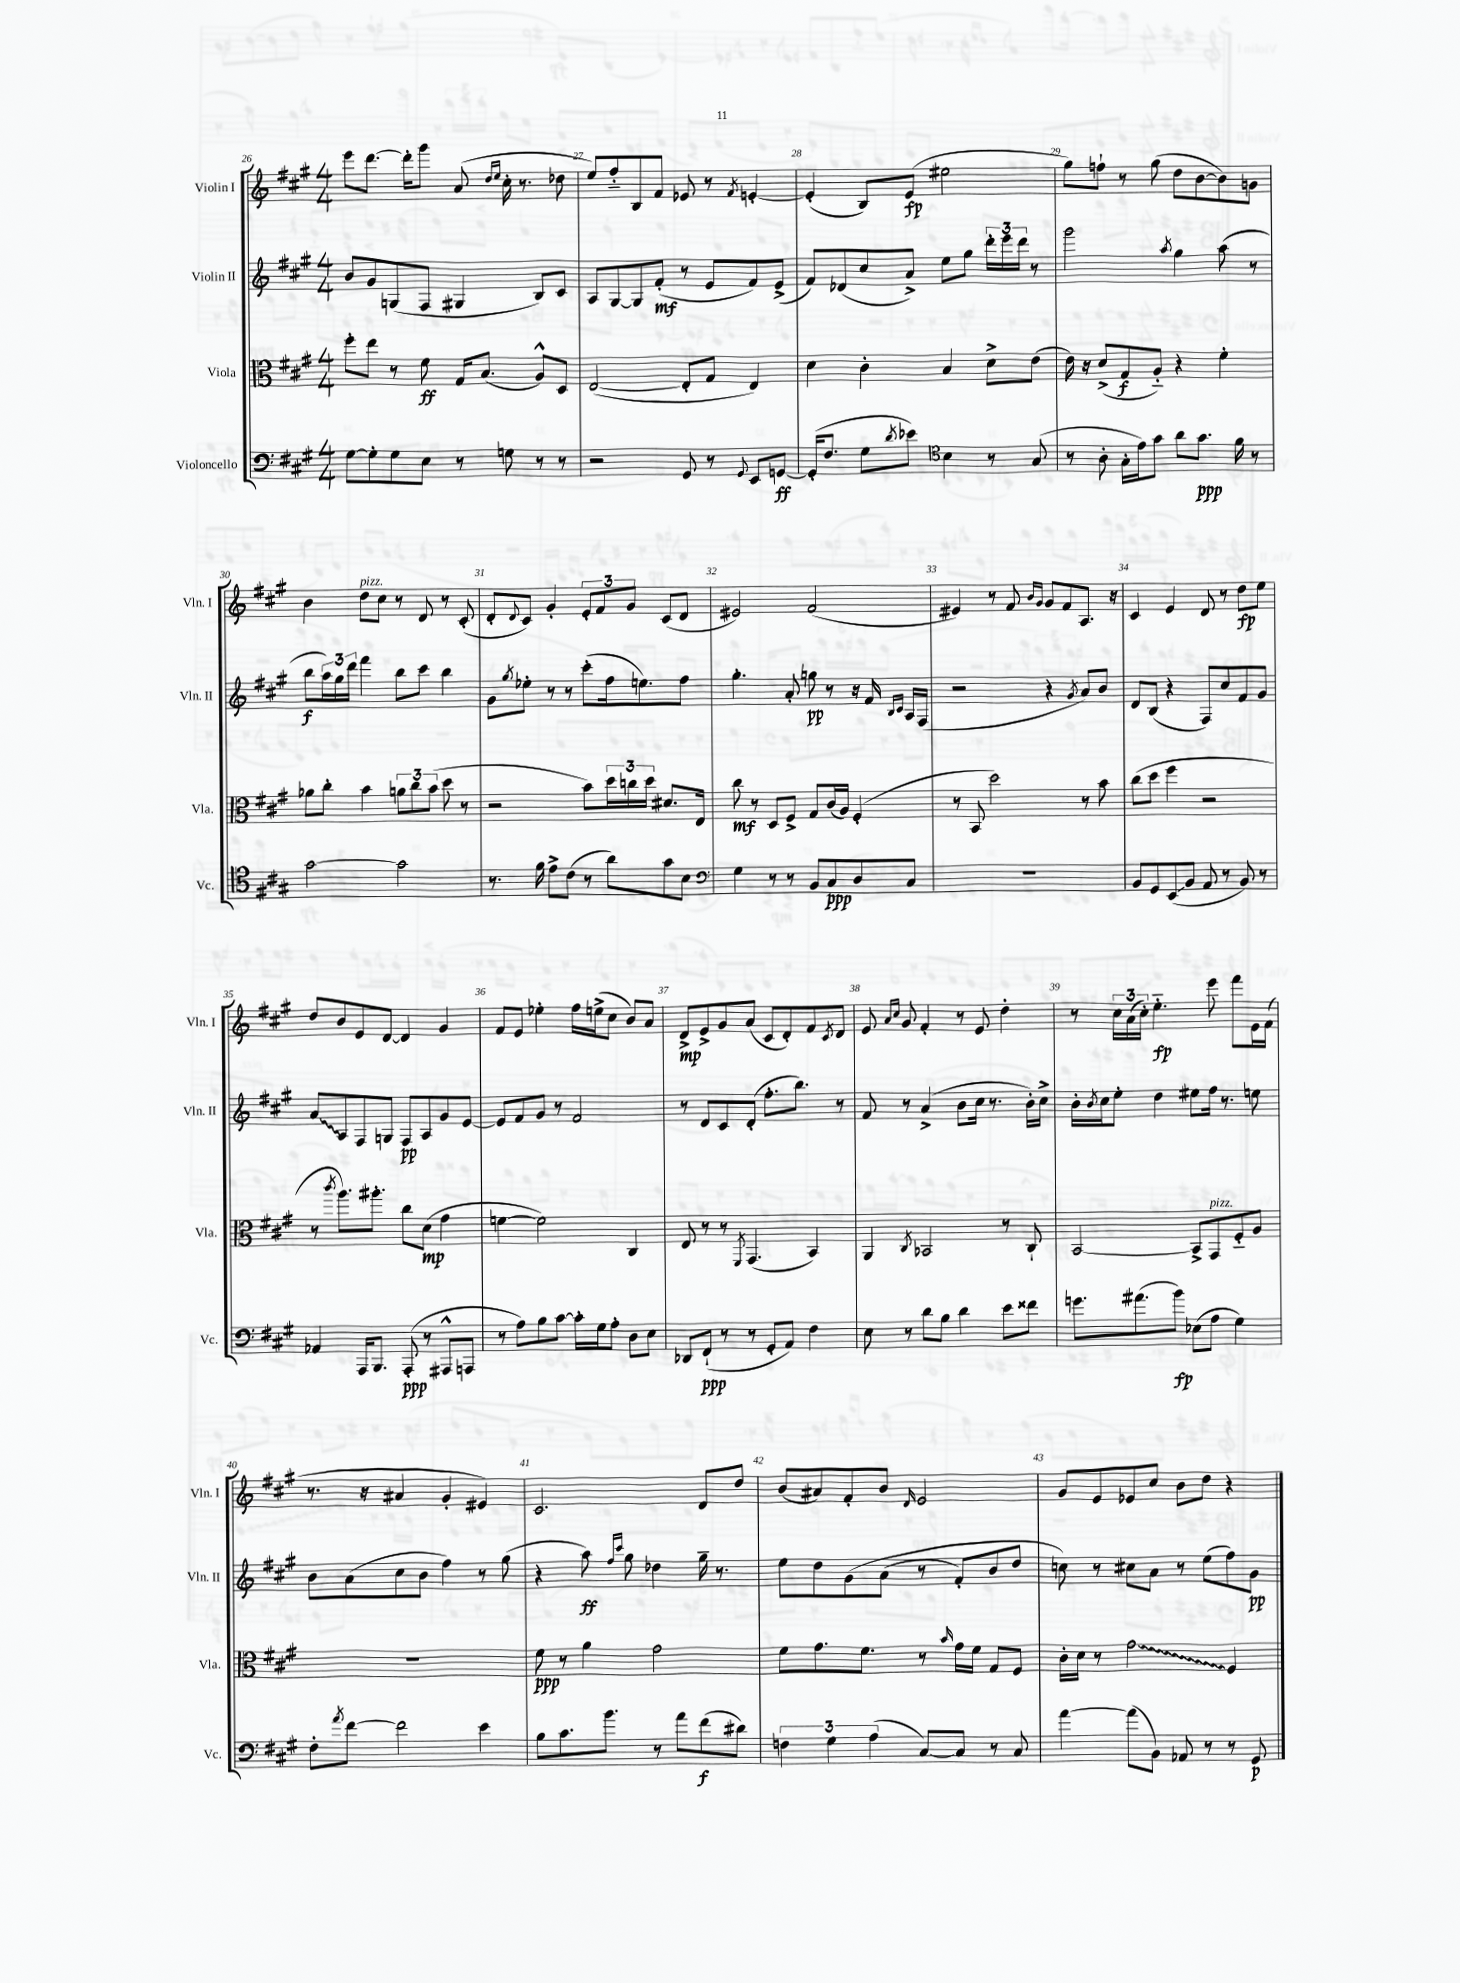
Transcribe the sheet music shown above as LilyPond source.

<<
\new StaffGroup <<
\new Staff = "s0" \with { instrumentName = "Violin I" shortInstrumentName = "Vln. I" } {
    \clef treble \key a \major \numericTimeSignature \time 4/4
    e'''8 d'''8.~ d'''16-. gis'''8 a'8( \grace { d''16 e''16 } cis''16-. r8. des''8 |
    e''8) fis''8-_ b8 fis'8 ees'8 r8 \acciaccatura { fis'8 } e'4~-. |
    e'4-.( b8) e'8\fp( eis''2 |
    gis''8) f''8-! r8 gis''8( d''8 b'8~ b'8) g'8 |
    b'4 d''8^\markup { \italic "pizz." } cis''8 r8 d'8 r8 cis'8-.( |
    d'8-. \appoggiatura { d'8 } cis'8) gis'4-. \tuplet 3/2 { e'8-. fis'8 gis'8 } cis'8( d'8 |
    eis'2) fis'2( |
    eis'4) r8 fis'8 \grace { b'16 gis'16 } gis'8 fis'8 a8. r16 |
    cis'4 e'4 d'8 r8 d''8\fp e''8 |
    d''8 b'8 e'8 d'8~ d'4 gis'4 |
    fis'8 e'8 ees''4-. fis''16 e''16->( cis''8 b'8) a'8 |
    d'8->\mp e'8-> gis'8 a'8( cis'8 d'8-.) fis'8 \acciaccatura { cis'8 } d'8 |
    e'8 \grace { a'16 cis''16 } gis'8 fis'4-. r8 e'8 d''4-. |
    r8 \tuplet 3/2 { cis''16 a'16( cis''16-.) } e''4.-_\fp e'''8 fis'''8 e'16 fis'16( |
    r8. r16 ais'4 gis'4-. eis'4) |
    cis'2. d'8 d''8 |
    b'8( ais'8) fis'8-. b'8 \grace { d'16 } e'2 |
    gis'8 e'8 ees'8 cis''8 b'8 d''8 r4 \bar "|." |
}
\new Staff = "s1" \with { instrumentName = "Violin II" shortInstrumentName = "Vln. II" } {
    \clef treble \key a \major \numericTimeSignature \time 4/4
    b'8 gis'8 g8( fis8 gis4 b8) cis'8 |
    a8 gis8~ gis8 fis'8-.\mf( r8 e'8 fis'8) e'8->( |
    fis'8) des'8( cis''8 a'8->) e''8 gis''8 \tuplet 3/2 { d'''16-. e'''16 d'''16 } r8 |
    gis'''2 \acciaccatura { a''8 } gis''4 a''8( r8 |
    b''8\f \tuplet 3/2 { a''16) gis''16 d'''16 } fis'''4 b''8 cis'''8 b''4 |
    gis'8 \acciaccatura { gis''8 } ees''8-. r8 r8 cis'''8-.( fis''16 e''8.) fis''8 |
    gis''4.-. a'8-. g''8\pp r8 r16 fis'16 \grace { b16 cis'16 } a16 fis16( |
    r2 r4 \acciaccatura { gis'8 } a'8) b'8 |
    d'8 b8( r4 fis8) cis''8 fis'8 gis'8 |
    \once \override Glissando.style = #'zigzag a'8\glissando a8 fis8 g8 fis8\pp a8 gis'8 e'8~ |
    e'8 fis'8 gis'8 r8 fis'2 |
    r8 d'8 cis'8 d'8-.( fis''8.-. b''8.) r8 |
    fis'8 r8 a'4->( b'8 cis''16 r8. b'16-.) cis''16-> |
    b'16-. \acciaccatura { b'8 } cis''16 e''8-. d''4 eis''8 fis''16 r8. e''8 |
    b'8 a'8( cis''8 b'8 fis''4) r8 gis''8( |
    r4 a''8\ff) \grace { fis''16 cis'''16 } gis''8 des''4 gis''16-- r8. |
    e''8 d''8 gis'8\( a'8( r8 fis'8-.) b'8 d''8 |
    c''8\) r8 cis''8 a'8 r8 e''8( fis''8) gis'8\pp \bar "|." |
}
\new Staff = "s2" \with { instrumentName = "Viola" shortInstrumentName = "Vla." } {
    \clef alto \key a \major \numericTimeSignature \time 4/4
    fis''8-. e''8 r8 fis'8\ff gis16 b8.( a8-^) d8 |
    e2~( e8-. gis8 e4) |
    d'4 cis'4-. b4 d'8-> e'8( |
    e'16) r16 d'8->( gis8\f a8-_) r4 fis'4-. |
    aes'8 cis''8-. b'4 \tuplet 3/2 { a'8 cis''8 b'8( } d''8 r8 |
    r2 b'8) \tuplet 3/2 { d''16 c''16 d''16 } dis'8. e16 |
    cis''8\mf r8 d8 fis8-> gis8 cis'16( a16) fis4-.( |
    r8 b,8 d''2) r8 b'8 |
    cis''8( d''8 fis''4 r2 |
    r8 \acciaccatura { cis'''8 } a''8.) ais''8.-. cis''8 d'8\mp( gis'4 |
    f'4~ f'2) cis4 |
    e8 r8 r8 \acciaccatura { fis,8 } gis,4.( b,4) |
    a,4 \acciaccatura { cis8 } bes,2 r8 cis8-! |
    b,2~ b,8-> gis,8^\markup { \italic "pizz." } fis8-_ a8 |
    R1 |
    fis'8\ppp r8 a'4 gis'2 |
    fis'8 gis'8. fis'8. r8 \grace { b'16 } gis'16 fis'16 gis8 fis8 |
    cis'16-. d'16 r8 \once \override Glissando.style = #'zigzag gis'2\glissando fis4 \bar "|." |
}
\new Staff = "s3" \with { instrumentName = "Violoncello" shortInstrumentName = "Vc." } {
    \clef bass \key a \major \numericTimeSignature \time 4/4
    gis8~ gis8-. gis8 e8 r8 g8 r8 r8 |
    r2 gis,8 r8 \appoggiatura { gis,8 } e,8 g,8~\ff |
    g,16-.( fis8. gis8 \acciaccatura { d'8 } ees'8) \clef tenor b4 r8 gis8( |
    r8 a8-. gis16-. e'16) gis'8 a'8 gis'8.\ppp fis'16 r8 |
    gis'2~ gis'2 |
    r8. fis'16 e'8-> cis'8( r8 a'8) gis'8 b8 |
    \clef bass gis4 r8 r8 b,8 cis8\ppp d8 cis8 |
    R1 |
    b,8 gis,8 e,8\glissando( b,8 a,8 r8 b,8) r8 |
    aes,4 a,,16 b,,8. a,,8-.\ppp( r8 ais,,8-^ a,,8 |
    r8 a8) b8 cis'8~ cis'16-. gis16 a8-. d8 e8 |
    des,8 fis,8-!\ppp( r8 r8 gis,8-. a,8) fis4 |
    e8 r8 d'8 b8 d'4 e'8 fisis'8 |
    g'8. ais'8.( b'8\fp) ees8( a8 gis4) |
    fis8-. \acciaccatura { a'8 } fis'8~ fis'2 e'4 |
    b8 cis'8. b'8. r8 a'8 fis'8\f( dis'8) |
    \tuplet 3/2 { f4 gis4 a4( } cis8~) cis8 r8 cis8 |
    a'4~ a'8( b,8) aes,8 r8 r8 gis,8\p \bar "|." |
}
>>
>>
\layout { \context { \Score currentBarNumber = #26 \override BarNumber.break-visibility = ##(#f #t #t) barNumberVisibility = #all-bar-numbers-visible } }
